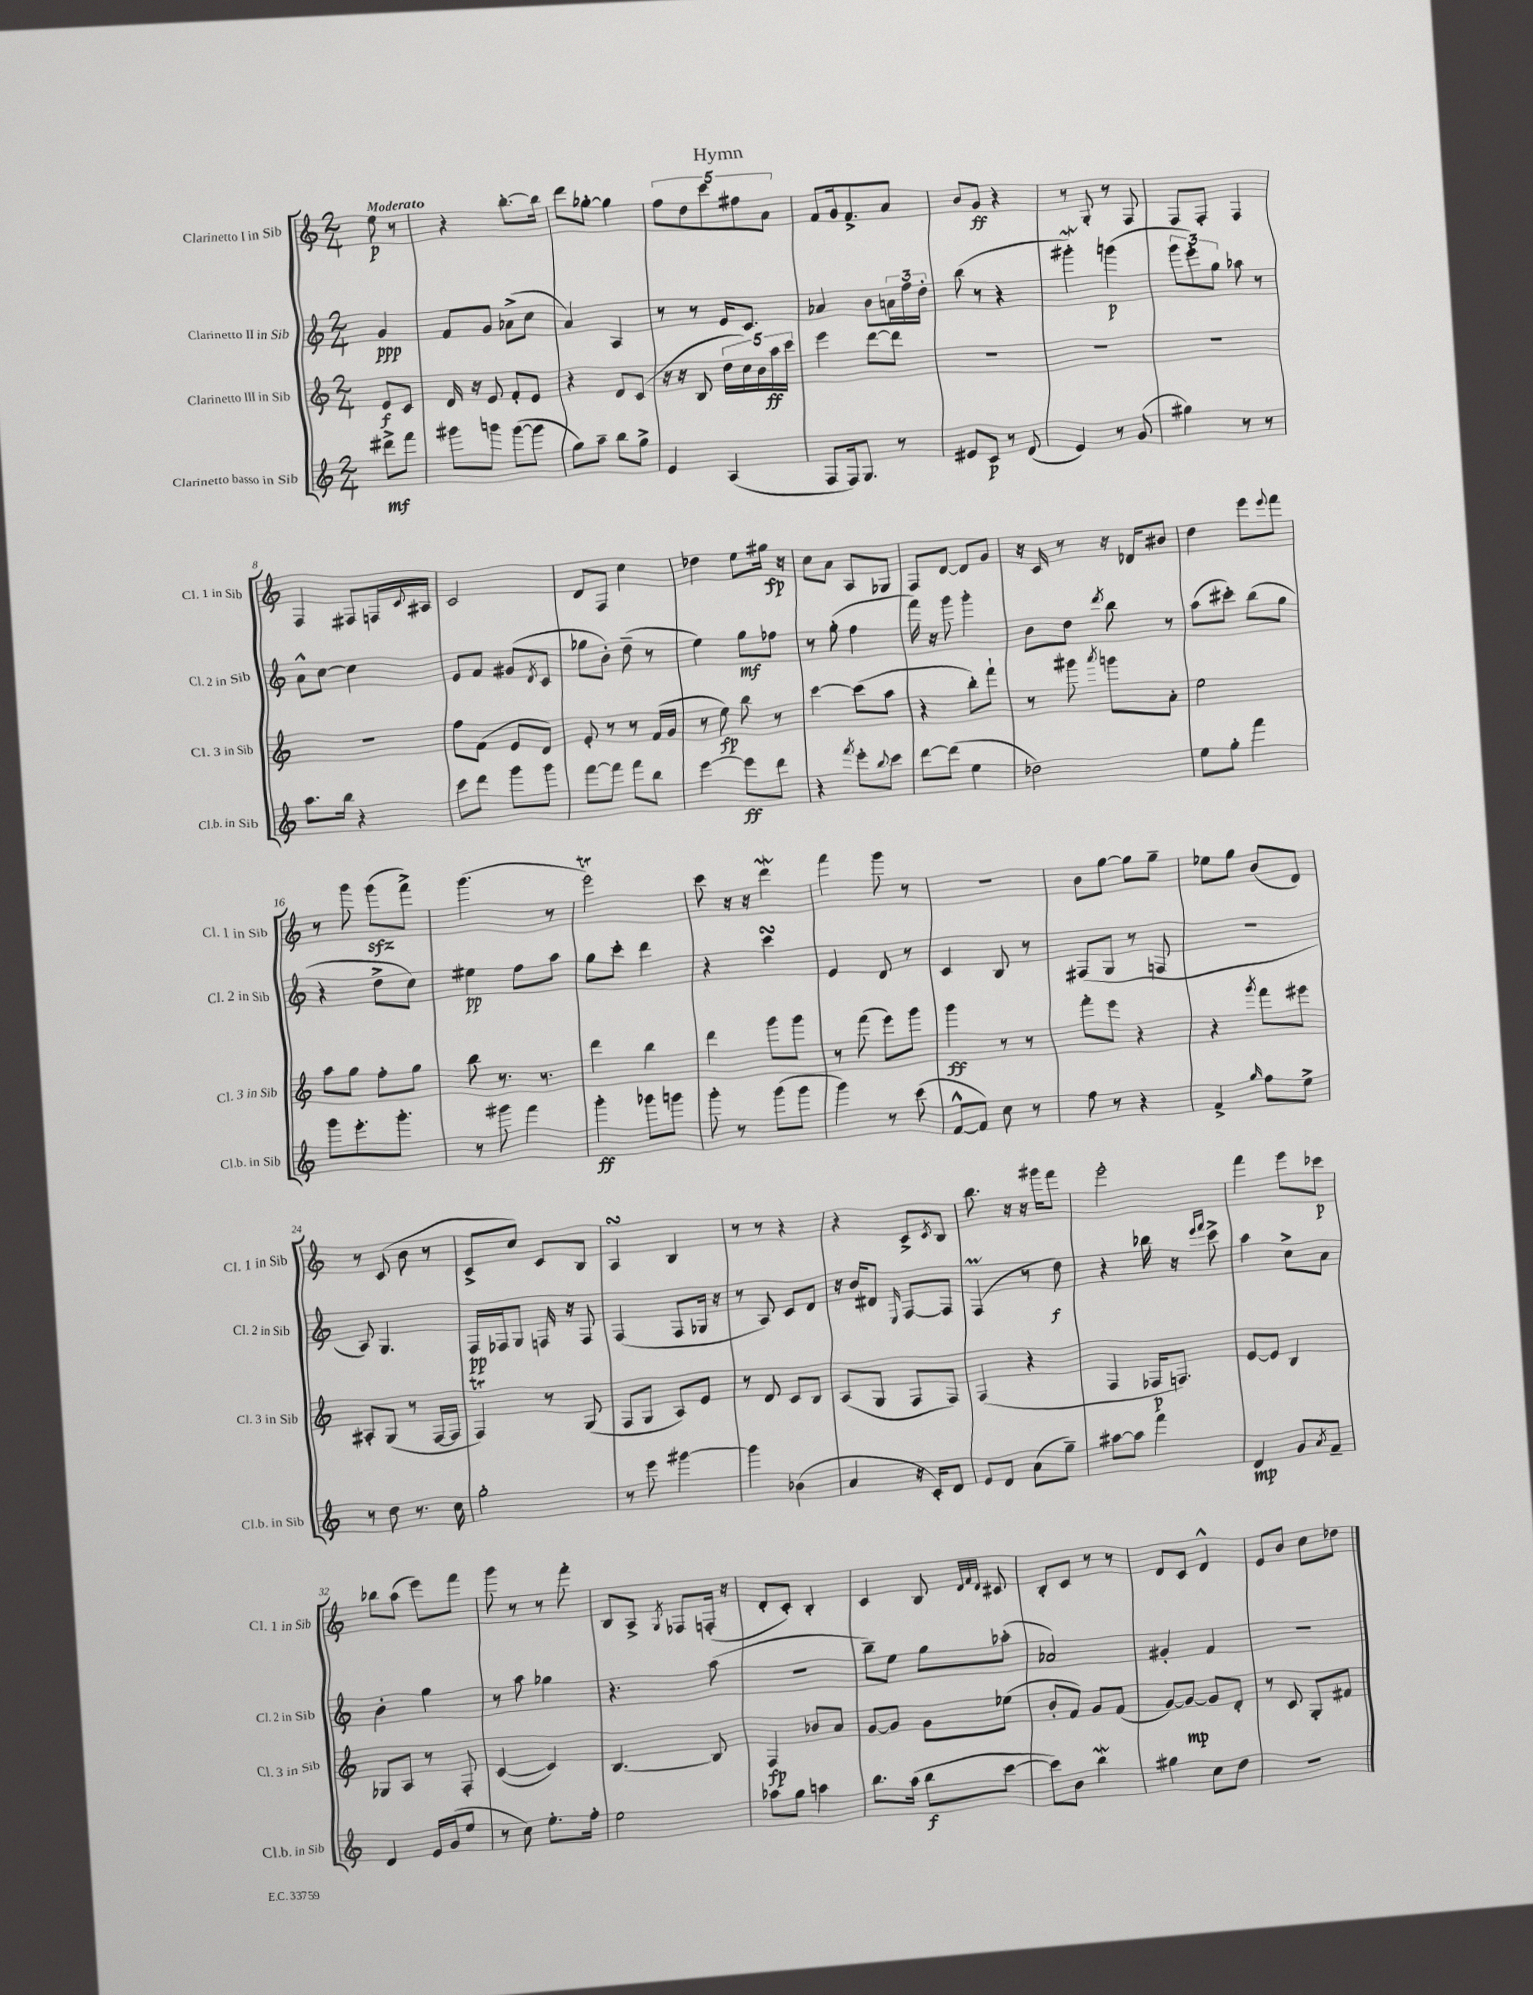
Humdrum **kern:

**kern	**dynam	**kern	**dynam	**kern	**dynam	**kern	**dynam
*part4	*part4	*part3	*part3	*part2	*part2	*part1	*part1
*staff4	*staff4	*staff3	*staff3	*staff2	*staff2	*staff1	*staff1
*I"Clarinetto basso in Sib	*	*I"Clarinetto III in Sib	*	*I"Clarinetto II in Sib	*	*I"Clarinetto I in Sib	*
*I'Cl.b. in Sib	*	*I'Cl. 3 in Sib	*	*I'Cl. 2 in Sib	*	*I'Cl. 1 in Sib	*
*clefG2	*	*clefG2	*	*clefG2	*	*clefG2	*
*k[]	*	*k[]	*	*k[]	*	*k[]	*
*M2/4	*	*M2/4	*	*M2/4	*	*M2/4	*
=	=	=	=	=	=	=	=
!	!	!	!	!	!	!LO:TX:a:B:t=Moderato	!
8ddd#X^\L	mf	8e/L	f	4g/	ppp	8ee\	p
8fff\J	.	8c/J	.	.	.	8r	.
=1	=1	=1	=1	=1	=1	=1	=1
8ggg#X\L	.	16d/	.	8f/L	.	4r	.
.	.	16r	.	.	.	.	.
8gggn\J	.	8e/	.	8g/J	.	.	.
([8ggg\L	.	8f'/L	.	(8a-X^\L	.	[8.bb'\L	.
8ggg\J]	.	8e/J	.	8cc\J	.	.	.
.	.	.	.	.	.	16bb\Jk]	.
=2	=2	=2	=2	=2	=2	=2	=2
8gg\L)	.	4r	.	4a/)	.	8ddd\L	.
8aa~\J	.	.	.	.	.	[8gg-X'\J	.
8bb\L	.	8d/L	.	4A/	.	4gg-\]	.
8gg^\J	.	(8c/J	.	.	.	.	.
=3	=3	=3	=3	=3	=3	=3	=3
4e/	.	16r	.	8r	.	10ff\L	.
.	.	16r	.	.	.	.	.
.	.	.	.	.	.	10dd\	.
.	.	8B/	.	8r	.	.	.
.	.	.	.	.	.	10ccc\	.
(4A/	.	20dd\LL	.	16e/KL	.	.	.
.	.	20cc\)	.	.	.	10ff#X\	.
.	.	.	.	8.c/J	.	.	.
.	.	20b\	.	.	.	.	.
.	.	20aa\	ff	.	.	10a\J	.
.	.	20ccc\JJ	.	.	.	.	.
=4	=4	=4	=4	=4	=4	=4	=4
8F/L	.	4eee\	.	4a-X/	.	8f/L	.
16F/k)	.	.	.	.	.	16g/k	.
8.G/J	.	.	.	.	.	8.f^/	.
.	.	[8ddd\L	.	8b\L	.	.	.
8r	.	8ddd\J]	.	24an\L	.	8a/J	.
.	.	.	.	24ff\	.	.	.
.	.	.	.	24dd'\JJ	.	.	.
=5	=5	=5	=5	=5	=5	=5	=5
8e#X/L	.	2r	.	(8bb\	.	8b/L	.
8c/J	p	.	.	8r	.	8g/J	ff
8r	.	.	.	4r	.	4r	.
(8d/	.	.	.	.	.	.	.
=6	=6	=6	=6	=6	=6	=6	=6
4e/)	.	2r	.	4ggg#XW'\)	.	8r	.
.	.	.	.	.	.	8G'/	.
8r	.	.	.	(4gggn\	p	8r	.
(8g/	.	.	.	.	.	8F/	.
=7	=7	=7	=7	=7	=7	=7	=7
4gg#X\)	.	2r	.	12ggg\L	.	8F/L	.
.	.	.	.	12eee'\)	.	.	.
.	.	.	.	.	.	8F'/J	.
.	.	.	.	12gg\J	.	.	.
8r	.	.	.	8aa-X\	.	4F/	.
8r	.	.	.	8r	.	.	.
!!LO:LB:g=z
=8	=8	=8	=8	=8	=8	=8	=8
8.aa\L	.	2r	.	8a^^\L	.	4F/	.
.	.	.	.	[8cc\J	.	.	.
16bb\Jk	.	.	.	.	.	.	.
4r	.	.	.	4cc\]	.	8F#X/L	.
.	.	.	.	.	.	16Fn/L	.
.	.	.	.	.	.	8qqc/	.
.	.	.	.	.	.	16A#X/JJ	.
=9	=9	=9	=9	=9	=9	=9	=9
8ccc\L	.	8ff\L	.	8e/L	.	2c/	.
8ddd\J	.	(8f\J	.	8f/J	.	.	.
8ggg\L	.	8e/L	.	(8g#X/L	.	.	.
.	.	.	.	8qd/	.	.	.
8ggg\J	.	8d/J)	.	8c/J	.	.	.
=10	=10	=10	=10	=10	=10	=10	=10
[8fff\L	.	8e'/	.	8gg-X\L	.	8d/L	.
8fff\J]	.	8r	.	8b'\J)	.	8F/J	.
8fff\L	.	8r	.	(8dd~\	.	4cc\	.
8bb\J	.	(16f/LL	.	8r	.	.	.
.	.	16g/JJ	.	.	.	.	.
=11	=11	=11	=11	=11	=11	=11	=11
[4eee\	.	8r	.	4ee\)	.	4dd-X\	.
.	.	8ee\)	fp	.	.	.	.
8eee\L]	ff	8bb\	.	8gg\L	mf	8ee\L	.
8ddd\J	.	8r	.	8ff-X\J	.	16gg#X\Jk	fp
.	.	.	.	.	.	16r	.
=12	=12	=12	=12	=12	=12	=12	=12
4r	.	[4ccc\	.	8r	.	8cc\L	.
.	.	.	.	(8gg'\	.	8a\J	.
8qfff/	.	.	.	.	.	.	.
8eee'\L	.	(8ccc\L]	.	4ff\	.	8A/L	.
8qqbb/	.	.	.	.	.	.	.
8ccc\J	.	8aa\J	.	.	.	8G-X/J	.
=13	=13	=13	=13	=13	=13	=13	=13
[8ddd\L	.	4r	.	16fff\)	.	8F/L	.
.	.	.	.	16r	.	.	.
(8ddd\J]	.	.	.	8ggg\	.	[8d/J	.
4ee\	.	8bb'\L)	.	4ggg'\	.	8d/L]	.
.	.	8fff`\J	.	.	.	8g/J	.
=14	=14	=14	=14	=14	=14	=14	=14
2dd-X\)	.	8r	.	8b\L	.	16r	.
.	.	.	.	.	.	16c/	.
.	.	8ggg#X\	.	8dd\J	.	8r	.
.	.	8qaaa/	.	8qddd/	.	.	.
.	.	8gggn\L	.	8bb\	.	16r	.
.	.	.	.	.	.	16d-X/KL	.
.	.	8a'\J	.	8r	.	8b#X/J	.
=15	=15	=15	=15	=15	=15	=15	=15
8ee\L	.	2ee\	.	(8aa\L	.	4dd\	.
8gg'\J	.	.	.	8ccc#X'\J)	.	.	.
4fff\	.	.	.	(8bb\L	.	8eee\L	.
.	.	.	.	.	.	8qqeee/	.
.	.	.	.	8gg\J	.	8fff\J	.
!!LO:LB:g=z
=16	=16	=16	=16	=16	=16	=16	=16
8ggg\L	.	8aa\L	.	4r	.	8r	.
8.eee'\	.	8gg\J	.	.	.	8ggg\	.
.	.	8ff'\L	.	8dd^\L	.	(8gggzz\L	.
8.ggg'\J	.	.	.	.	.	.	.
.	.	8gg\J	.	8cc\J)	.	8fff^\J)	.
=17	=17	=17	=17	=17	=17	=17	=17
8r	.	8bb\	.	4ee#X\	pp	(4.ggg\	.
8ggg#X\	.	8.r	.	.	.	.	.
4fff\	.	.	.	8ff\L	.	.	.
.	.	8.r	.	.	.	.	.
.	.	.	.	8aa\J	.	8r	.
=18	=18	=18	=18	=18	=18	=18	=18
4ggg'\	ff	4ddd\	.	8gg\L	.	2eeet\)	.
.	.	.	.	8ccc'\J	.	.	.
8ggg-X\L	.	4bb\	.	4ddd\	.	.	.
8gggn\J	.	.	.	.	.	.	.
=19	=19	=19	=19	=19	=19	=19	=19
8ggg'\	.	4ddd\	.	4r	.	8ccc\	.
8r	.	.	.	.	.	16r	.
.	.	.	.	.	.	16r	.
(8ggg\L	.	8ggg\L	.	4cccsSSs\	.	4dddW\	.
8ggg\J	.	8ggg\J	.	.	.	.	.
=20	=20	=20	=20	=20	=20	=20	=20
4ggg\)	.	8r	.	4e/	.	4fff\	.
.	.	(8fff\	.	.	.	.	.
8r	.	8eee\L)	.	8d/	.	8ggg\	.
(8ccc\	.	8ggg\J	.	8r	.	8r	.
=21	=21	=21	=21	=21	=21	=21	=21
[8f^^/L	.	4ggg\	ff	4c/	.	2r	.
8f/J])	.	.	.	.	.	.	.
8cc\	.	8r	.	8B/	.	.	.
8r	.	8r	.	8r	.	.	.
=22	=22	=22	=22	=22	=22	=22	=22
8ff\	.	8fff'\L	.	(8F#X/L	.	8b\L	.
8r	.	8eee\J	.	8G/J	.	[8gg\J	.
4r	.	4r	.	8r	.	8gg\L]	.
.	.	.	.	8Fn/	.	8gg~\J	.
=23	=23	=23	=23	=23	=23	=23	=23
4f^/	.	4r	.	2r	.	8ee-X\L	.
.	.	.	.	.	.	8gg\J	.
16qqgg/	.	8qggg/	.	.	.	.	.
8ff\L	.	8fff\L	.	.	.	(8b/L	.
8ee^\J	.	8eee#X\J	.	.	.	8d/J)	.
!!LO:LB:g=z
=24	=24	=24	=24	=24	=24	=24	=24
8r	.	8A#X'/L	.	8A/)	.	8r	.
8dd\	.	(8G/J	.	4.G/	.	(8c/	.
8.r	.	8r	.	.	.	8b\	.
.	.	[16F/LL	.	.	.	8r	.
16cc\	.	16F/JJ]	.	.	.	.	.
=25	=25	=25	=25	=25	=25	=25	=25
2gg'\	.	4FT/)	.	16F/LL	pp	8c^/L	.
.	.	.	.	16F-X/J	.	.	.
.	.	.	.	8G/J	.	8cc/J)	.
.	.	8r	.	16Fn/	.	8c/L	.
.	.	.	.	16r	.	.	.
.	.	(8G/	.	8F/	.	8B/J	.
=26	=26	=26	=26	=26	=26	=26	=26
8r	.	8F/L	.	(4F/	.	4AsSSS/	.
8eee\	.	8G/J	.	.	.	.	.
[4ggg#X\	.	8A/L)	.	8F/L	.	4B/	.
.	.	8e/J	.	16G-X/Jk	.	.	.
.	.	.	.	16r	.	.	.
=27	=27	=27	=27	=27	=27	=27	=27
4ggg#\]	.	8r	.	8r	.	8r	.
.	.	8d/	.	8A/)	.	8r	.
(4b-X\	.	8c/L	.	8c/L	.	4r	.
.	.	8B/J	.	8d/J	.	.	.
=28	=28	=28	=28	=28	=28	=28	=28
4a/	.	(8A/L	.	16r	.	4r	.
.	.	.	.	16b/KL	.	.	.
.	.	8G/J	.	8d#X/J	.	.	.
.	.	.	.	16qqE/	.	.	.
16r	.	8F/L	.	[8F/L	.	8c^/L	.
16c'/KL)	.	.	.	.	.	.	.
.	.	.	.	.	.	8qc/	.
8d/J	.	8F/J)	.	8F/J]	.	8B/J	.
=29	=29	=29	=29	=29	=29	=29	=29
8e/L	.	(4F/	.	(4FM/	.	8.bb\	.
8d/J	.	.	.	.	.	.	.
.	.	.	.	.	.	16r	.
(8a\L	.	4r	.	8r	.	16r	.
.	.	.	.	.	.	16ggg#X\KL	.
8gg~\J)	.	.	.	8dd\)	f	8fff\J	.
=30	=30	=30	=30	=30	=30	=30	=30
[8aa#X\L	.	4F/	.	4r	.	2eee'\	.
8aa#\J]	.	.	.	.	.	.	.
4fff\	.	16F-X/KL	p	16bb-X\	.	.	.
.	.	8.Fn/J)	.	16r	.	.	.
.	.	.	.	16qqeee/LL	.	.	.
.	.	.	.	16qqfff/JJ	.	.	.
.	.	.	.	8ccc^\	.	.	.
=31	=31	=31	=31	=31	=31	=31	=31
4d/	mp	[8e/L	.	4aa\	.	4fff\	.
.	.	8e/J]	.	.	.	.	.
8g/L	.	4B/	.	8cc^\L	.	8eee\L	.
8qa/	.	.	.	.	.	.	.
8f~/J	.	.	.	8a\J	.	8ccc-X\J	p
!!LO:LB:g=z
=32	=32	=32	=32	=32	=32	=32	=32
4d/	.	8G-X/L	.	4b'\	.	8bb-X\L	.
.	.	8A/J	.	.	.	(8aa\J	.
16e/LL	.	8r	.	4gg\	.	8eee\L)	.
(16g/J	.	.	.	.	.	.	.
8ee/J	.	8F'/	.	.	.	8fff\J	.
=33	=33	=33	=33	=33	=33	=33	=33
8r	.	([4c/	.	8r	.	8ggg\	.
8cc\)	.	.	.	8aa\	.	8r	.
8.ee'\L	.	4c/])	.	4gg-X\	.	8r	.
.	.	.	.	.	.	8fff'\	.
16ff'\Jk	.	.	.	.	.	.	.
=34	=34	=34	=34	=34	=34	=34	=34
2ee\	.	[4.B/	.	4.r	.	8B/L	.
.	.	.	.	.	.	8A^/J	.
.	.	.	.	.	.	8qG/	.
.	.	.	.	.	.	8F-X/L	.
.	.	8B/]	.	(8aa\	.	(16Fn'/Jk	.
.	.	.	.	.	.	16r	.
=35	=35	=35	=35	=35	=35	=35	=35
8aa-X\L	.	4F/	fp	2r	.	8d'/L	.
8gg\J	.	.	.	.	.	8c'/J)	.
4aan\	.	8b-X/L	.	.	.	4B'/	.
.	.	8a/J	.	.	.	.	.
=36	=36	=36	=36	=36	=36	=36	=36
8.bb\L	.	[8g/L	.	8bb~\L)	.	4c/	.
.	.	8g/J]	.	8ee\J	.	.	.
(16aa\Jk	.	.	.	.	.	.	.
8bb\L	f	8g\L	.	8gg\L	.	8B/	.
.	.	.	.	.	.	32qqd/LLL	.
.	.	.	.	.	.	32qqf/	.
.	.	.	.	.	.	32qqd/JJJ	.
[8ccc\J	.	(8ee-X\J	.	(8aa-X'\J	.	8c#X/	.
=37	=37	=37	=37	=37	=37	=37	=37
8ccc\L])	.	8b'/L	.	2a-X/)	.	8B'/L	.
8b\J	.	8f/J)	.	.	.	8c/J	.
4bbW\	.	8g/L	.	.	.	8r	.
.	.	(8f/J	.	.	.	8r	.
=38	=38	=38	=38	=38	=38	=38	=38
4gg#X\	.	[8g/L)	.	4g#X'/	.	8d/L	.
.	.	8g/J_	mp	.	.	8c/J	.
8cc\L	.	8g/L]	.	4f/	.	4d^^/	.
8dd\J	.	8d'/J	.	.	.	.	.
=39	=39	=39	=39	=39	=39	=39	=39
2r	.	8r	.	2r	.	8e/L	.
.	.	8c/	.	.	.	8b/J	.
.	.	8G'/L	.	.	.	8cc\L	.
.	.	8f#X/J	.	.	.	8dd-X\J	.
==	==	==	==	==	==	==	==
*-	*-	*-	*-	*-	*-	*-	*-
